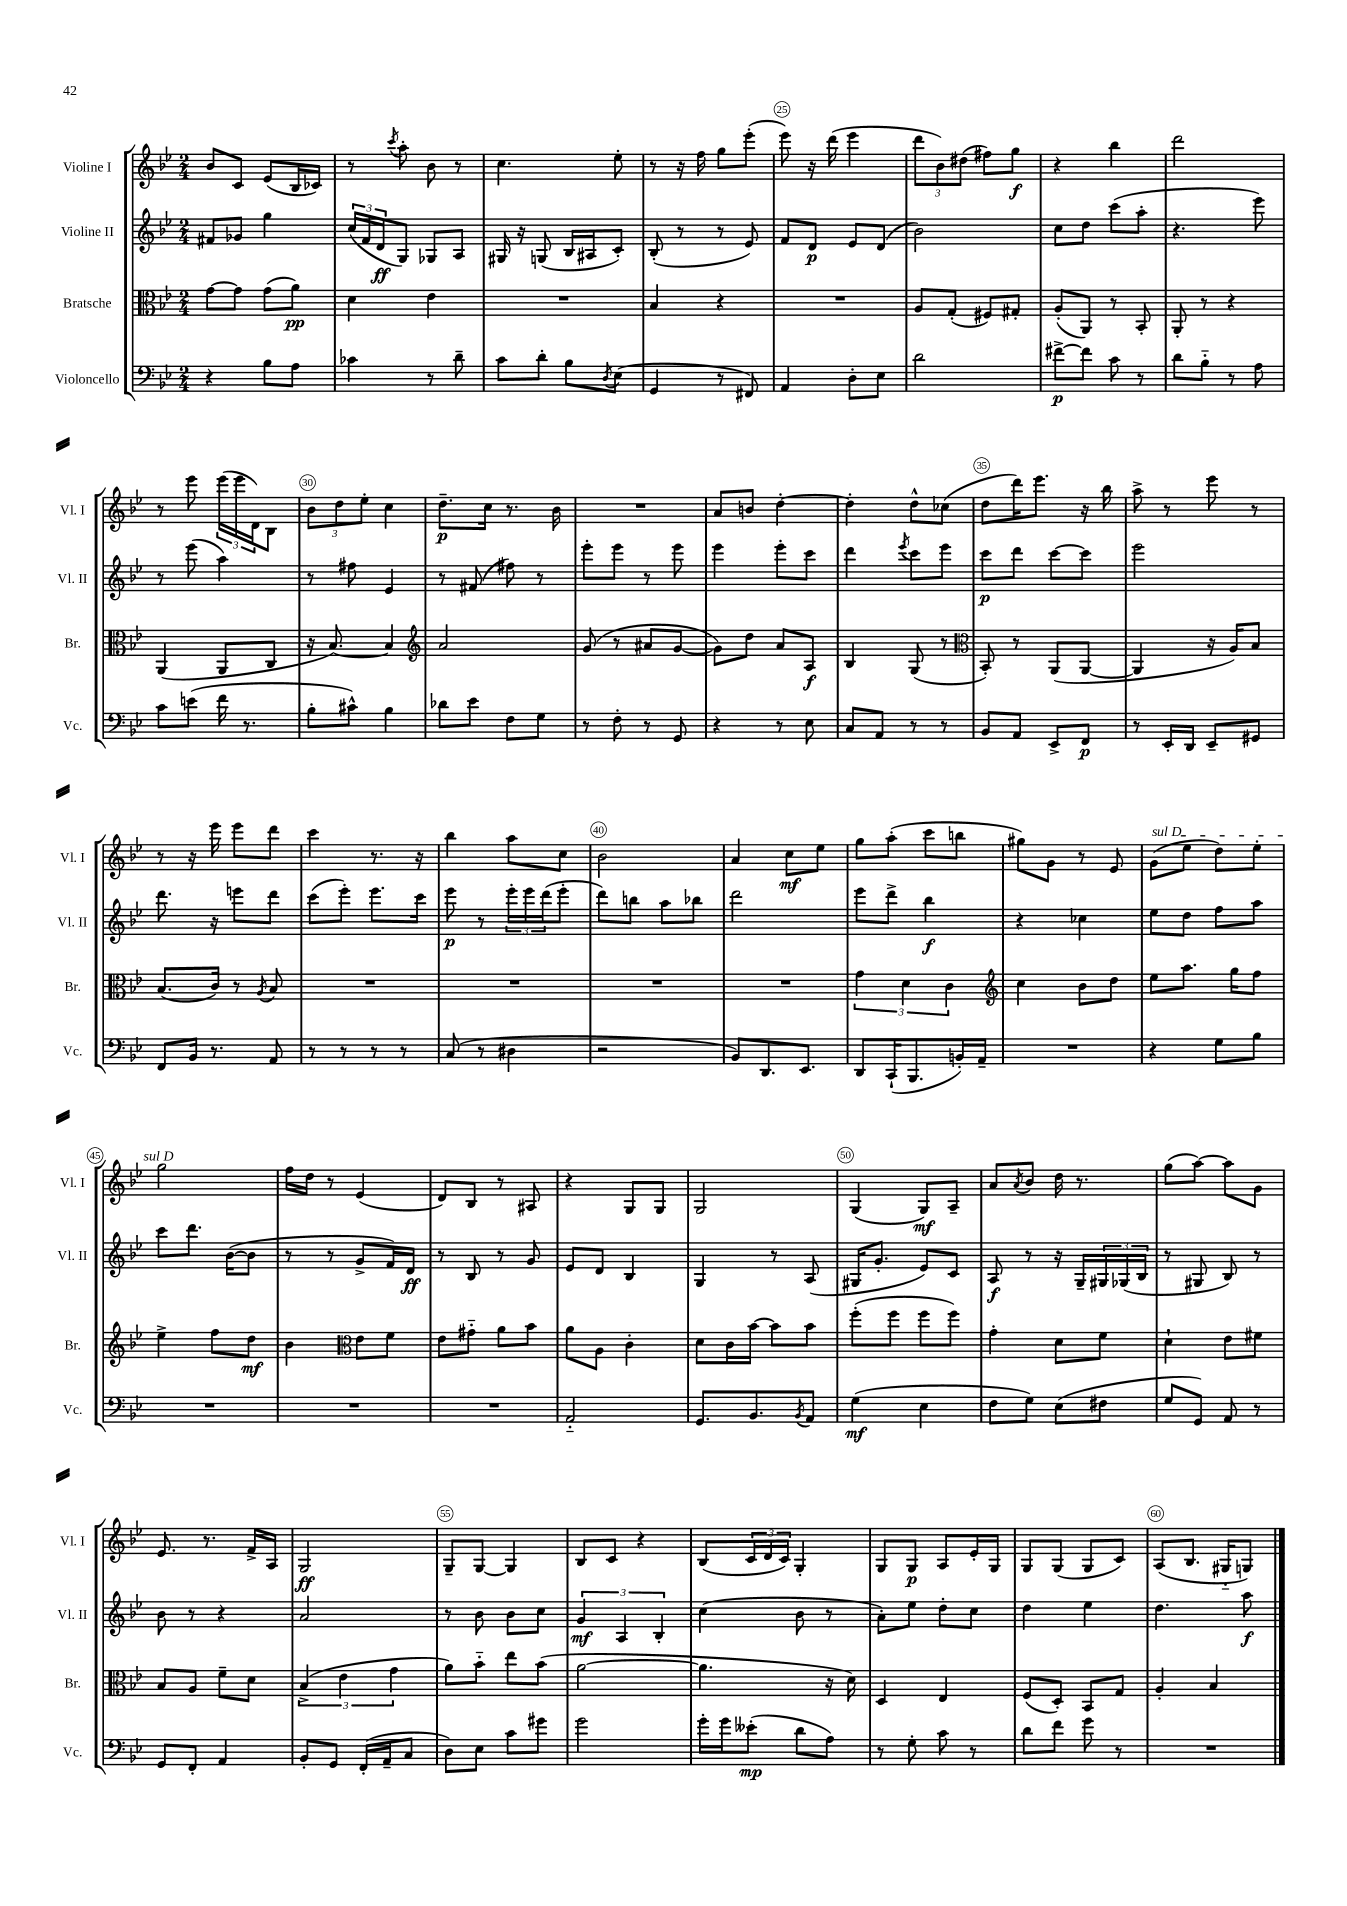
<<
\new StaffGroup <<
\new Staff = "s0" \with { instrumentName = "Violine I" shortInstrumentName = "Vl. I" } {
    \clef treble \key bes \major \numericTimeSignature \time 2/4
    bes'8 c'8 ees'8( bes16 ces'16) |
    r8 \acciaccatura { c'''8 } a''8-. bes'8 r8 |
    c''4. ees''8-. |
    r8 r16 f''16 g''8 ees'''8-.( |
    ees'''8) r16 d'''16( ees'''4 |
    \tuplet 3/2 { d'''8 bes'8) dis''8( } fis''8) g''8\f |
    r4 bes''4 |
    d'''2 |
    r8 ees'''8 \tuplet 3/2 { ees'''16( ees'''16 d'16) } bes8 |
    \tuplet 3/2 { bes'8 d''8 ees''8-. } c''4 |
    d''8.--\p c''16 r8. bes'16 |
    R2 |
    a'8 b'8 d''4~-. |
    d''4-. d''8-^ ces''8( |
    d''8 d'''16) ees'''8. r16 bes''16 |
    a''8-> r8 ees'''8 r8 |
    r8 r16 ees'''16 ees'''8 d'''8 |
    c'''4 r8. r16 |
    bes''4 a''8 c''8 |
    bes'2 |
    a'4 c''8\mf ees''8 |
    g''8 a''8-.( c'''8 b''8 |
    gis''8) g'8 r8 ees'8 |
    \once \override TextSpanner.bound-details.left.text = \markup { \italic "sul D" } g'8\startTextSpan( ees''8 d''8) ees''8-. |
    g''2\stopTextSpan |
    f''16 d''16 r8 ees'4( |
    d'8) bes8 r8 ais8 |
    r4 g8 g8 |
    g2 |
    g4( g8\mf) a8-- |
    a'8 \acciaccatura { a'8 } bes'8 d''16 r8. |
    g''8( a''8~) a''8 g'8 |
    ees'8. r8. f'16-> a16 |
    g2\ff |
    g8-- g8~ g4 |
    bes8 c'8 r4 |
    bes8( \tuplet 3/2 { c'16 d'16 c'16) } g4-. |
    g8 g8\p a8 ees'16-. g16 |
    g8 g8( g8 c'8) |
    a8( bes8. gis16-_ g8) \bar "|." |
}
\new Staff = "s1" \with { instrumentName = "Violine II" shortInstrumentName = "Vl. II" } {
    \clef treble \key bes \major \numericTimeSignature \time 2/4
    fis'8 ges'8 g''4 |
    \tuplet 3/2 { c''16( f'16 d'16\ff } g8) ges8 a8 |
    gis16 r16 g8( bes16 ais16 c'8-.) |
    bes8-.( r8 r8 ees'8) |
    f'8 d'8\p ees'8 d'8( |
    bes'2) |
    c''8 d''8 c'''8( a''8-. |
    r4. ees'''8) |
    r8 ees'''8( a''4) |
    r8 fis''8 ees'4 |
    r8 fis'8( fis''8) r8 |
    ees'''8-. ees'''8 r8 ees'''8 |
    ees'''4 ees'''8-. c'''8 |
    d'''4 \acciaccatura { ees'''8 } c'''8 ees'''8 |
    c'''8\p d'''8 c'''8~ c'''8 |
    ees'''2 |
    d'''8. r16 e'''8 d'''8 |
    c'''8( ees'''8-.) ees'''8. c'''16 |
    ees'''8\p r8 \tuplet 3/2 { ees'''16-. ees'''16 d'''16( } ees'''8-. |
    d'''8) b''8 a''8 bes''8 |
    d'''2 |
    ees'''8 d'''8-> bes''4\f |
    r4 ces''4 |
    ees''8 d''8 f''8 a''8 |
    c'''8 d'''8. bes'16~( bes'8 |
    r8 r8 g'8-> f'16) d'16\ff |
    r8 bes8 r8 g'8 |
    ees'8 d'8 bes4 |
    g4 r8 a8( |
    gis16 g'8.-. ees'8) c'8 |
    a8\f r8 r16 g16-- \tuplet 3/2 { gis16 ges16( bes16 } |
    r8 gis8 bes8) r8 |
    bes'8 r8 r4 |
    a'2 |
    r8 bes'8 bes'8 c''8 |
    \tuplet 3/2 { g'4\mf a4 bes4-. } |
    c''4( bes'8 r8 |
    a'8-.) ees''8 d''8-. c''8 |
    d''4 ees''4 |
    d''4. a''8\f \bar "|." |
}
\new Staff = "s2" \with { instrumentName = "Bratsche" shortInstrumentName = "Br." } {
    \clef alto \key bes \major \numericTimeSignature \time 2/4
    g'8~ g'8 g'8( a'8\pp) |
    d'4 ees'4 |
    R2 |
    bes4 r4 |
    R2 |
    a8 g8-.( fis8) gis8-. |
    a8-.( a,8) r8 bes,8-. |
    a,8-. r8 r4 |
    a,4( a,8 c8 |
    r16 bes8.~) bes4 |
    \clef treble a'2 |
    g'8( r8 ais'8 g'8~ |
    g'8) d''8 a'8 a8\f |
    bes4 g8( r8 |
    \clef alto bes,8-.) r8 a,8( a,8~ |
    a,4 r16 a16) bes8 |
    bes8.( c'16) r8 \acciaccatura { a8 } bes8 |
    R2 |
    R2 |
    R2 |
    R2 |
    \tuplet 3/2 { g'4 d'4 c'4 } |
    \clef treble c''4 bes'8 d''8 |
    ees''8 a''8. g''16 f''8 |
    ees''4-> f''8 d''8\mf |
    bes'4 \clef alto ees'8 f'8 |
    ees'8 gis'8-_ a'8 bes'8 |
    a'8 a8 c'4-. |
    d'8 c'16 bes'16~ bes'8 bes'8 |
    f''8-.( f''8 f''8 f''8) |
    g'4-. d'8 f'8 |
    d'4-! ees'8 fis'8 |
    bes8 a8 f'8-- d'8 |
    \tuplet 3/2 { bes4->( ees'4 g'4 } |
    a'8) bes'8-_ ees''8 bes'8( |
    a'2~ |
    a'4. r16 d'16) |
    d4 ees4 |
    f8( d8-.) bes,8 g8 |
    a4-. bes4 \bar "|." |
}
\new Staff = "s3" \with { instrumentName = "Violoncello" shortInstrumentName = "Vc." } {
    \clef bass \key bes \major \numericTimeSignature \time 2/4
    r4 bes8 a8 |
    ces'4 r8 d'8-- |
    c'8 d'8-. bes8 \acciaccatura { d8 } ees8( |
    g,4 r8 fis,8) |
    a,4 d8-. ees8 |
    d'2 |
    fis'8~->\p fis'8 c'8 r8 |
    d'8 bes8-_ r8 a8 |
    c'8 e'8( f'16 r8. |
    bes8-. cis'8-^) bes4 |
    des'8 ees'8 f8 g8 |
    r8 f8-. r8 g,8 |
    r4 r8 ees8 |
    c8 a,8 r8 r8 |
    bes,8 a,8 ees,8-> f,8\p |
    r8 ees,16-. d,16 ees,8-- gis,8 |
    f,8 bes,16 r8. a,8 |
    r8 r8 r8 r8 |
    c8( r8 dis4 |
    r2 |
    bes,8) d,8. ees,8. |
    d,8 c,16-!( bes,,8. b,16-.) a,16-- |
    R2 |
    r4 g8 bes8 |
    R2 |
    R2 |
    R2 |
    a,2-_ |
    g,8. bes,8. \acciaccatura { bes,8 } a,8 |
    g4\mf( ees4 |
    f8 g8) ees8( fis8 |
    g8 g,8) a,8 r8 |
    g,8 f,8-. a,4 |
    bes,8-. g,8 f,16-.( a,16-- c8 |
    d8) ees8 c'8 gis'8 |
    g'2 |
    g'16-. g'16 eeses'8-.\mp( d'8 a8) |
    r8 g8-. c'8 r8 |
    d'8 f'8 g'8 r8 |
    R2 \bar "|." |
}
>>
>>
\layout { \context { \Score currentBarNumber = #21 \override BarNumber.break-visibility = ##(#f #t #t) barNumberVisibility = #(every-nth-bar-number-visible 5) \override BarNumber.stencil = #(make-stencil-circler 0.1 0.3 ly:text-interface::print) } }
